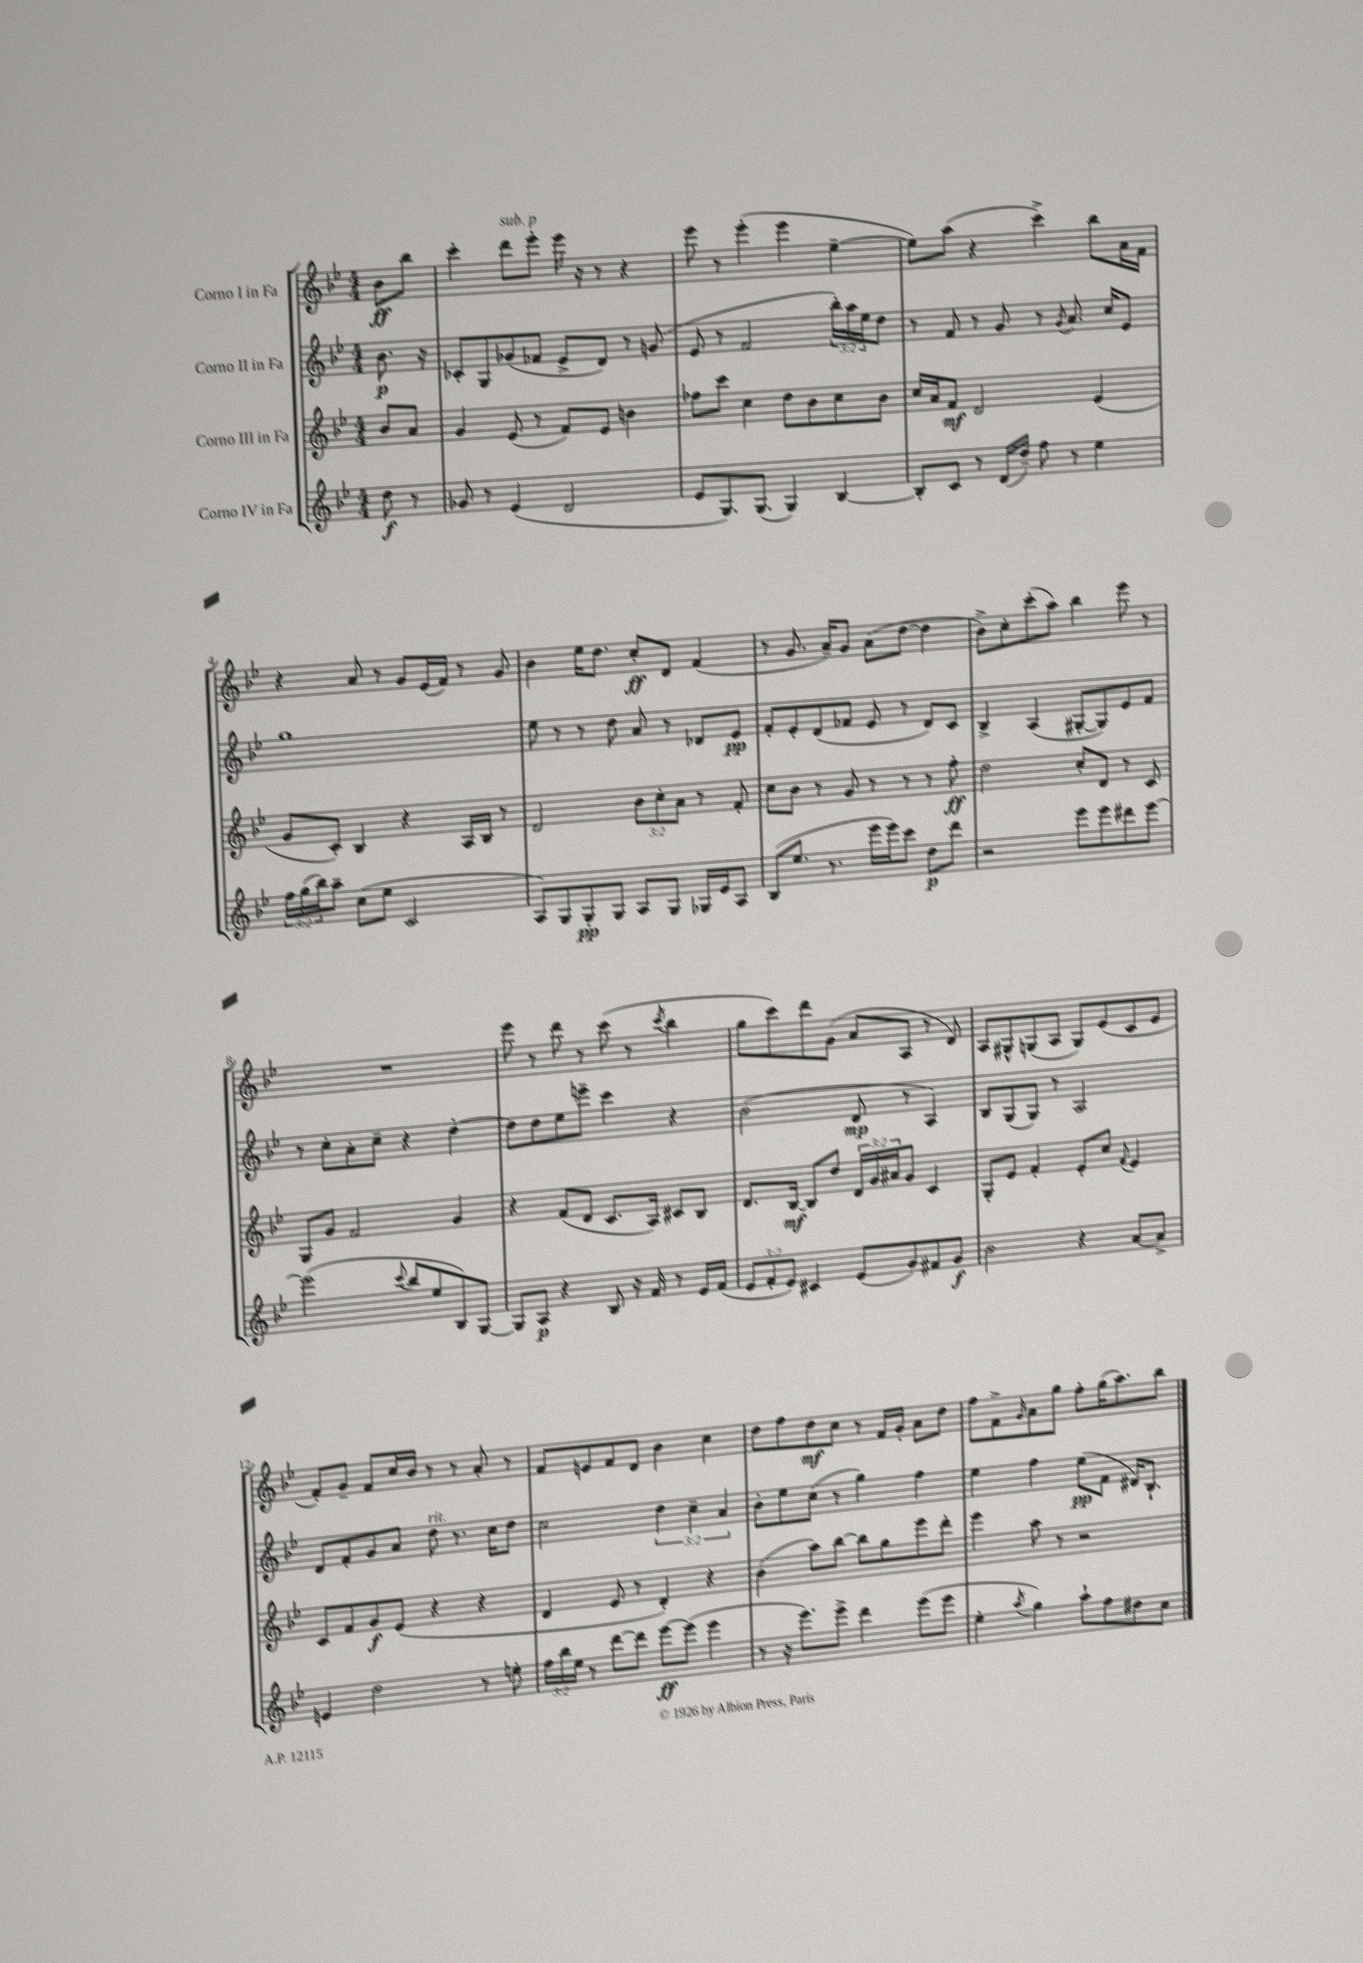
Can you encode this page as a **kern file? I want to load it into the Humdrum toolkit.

**kern	**kern	**kern	**kern
*staff4	*staff3	*staff2	*staff1
*clefG2	*clefG2	*clefG2	*clefG2
*k[b-e-]	*k[b-e-]	*k[b-e-]	*k[b-e-]
*M4/4	*M4/4	*M4/4	*M4/4
8dd\	8b-/L	8.b-\	8b-\L
8r	8a/J	.	8bb-\J
.	.	16r	.
=	=	=	=
8g-/	4g/	8c-'/L	4ccc'\
8r	.	8G/	.
(4e-/	(8e-/	(8g-/	8ddd\L
.	8r	8f-/J	8eee-'\J
2d/	8f/L)	8e-^/L	16eee-\
.	.	.	16r
.	8e-/J	8d/J)	8r
.	4b\	8r	4r
.	.	(8g/	.
=	=	=	=
8e-/L	8ff-\L	8e-/	8eee-\
8.G/)	8ccc\J	8r	8r
.	4cc\	2f/	(4eee-'\
(8.G/J	.	.	.
4G/)	8dd\L	.	4eee-\
.	8b-\	.	.
[4B-/	8cc\	24bb-'\LL)	[4ee-~\
.	.	24aa\	.
.	.	24ee-\J	.
.	8b-\J	8dd\J	.
=	=	=	=
8B-'/]L	16cc/LL	8r	8ee-\]L)
.	16a/J	.	.
8c/J	8f/J	8f/	(8aa\J
8r	2d/	8r	4r
(16d/LL	.	8g/	.
16dd~/JJ)	.	.	.
8ff\	.	8r	4ccc^\)
.	.	8qg/	.
8r	.	8.a/	.
4ee-\	(4e-/	.	8bb-\L
.	.	16cc/LK	.
.	.	8e-/J	16a\L
.	.	.	16f\JJ
=	=	=	=
24ff\LL	8g/L	1gg	4r
(24gg\	.	.	.
24bb-\J)	.	.	.
8aa~\J	8c'/J)	.	.
(8cc\L	4B-/	.	8a/
8ee-\J	.	.	8r
2c/	4r	.	8g/L
.	.	.	(16e-/L
.	.	.	16f/JJ)
.	16A/LL	.	8r
.	16B-/JJ	.	.
.	8r	.	8g/
=	=	=	=
8A/L)	2d/	8ee-\	4b-\
8G/	.	8r	.
8G'/	.	8r	16ee-\LK
.	.	.	8.dd\J
8G/J	.	8dd\	.
8A/L	12b-\L	8a/	8cc'/L
.	12cc'\	.	.
8G/J	.	8r	8d/J
.	12a\J	.	.
16G-/LL	8r	8d-/L	(4f/
16e-/J	.	.	.
8A/J	8f'/	8e-/J	.
=	=	=	=
(8B-/L	8cc\L	8f'/L	8r
8.ee-/J	8b-\J	8e-'/	8.g/
.	8r	(8d/	.
8.r	.	.	16a~/LK)
.	8g/	8f-/J	8g/J
16eee-\LL	8r	8e-/	(8a\L
16eee-\J)	.	.	.
8ccc\J	8r	8r	[8dd\J
8dd\L	8r	8d/L)	4dd\]
8ddd\J	8ff'\	8c/J	.
=	=	=	=
2r	2dd\	4B-^/	8b-^\L)
.	.	.	8cc'\
.	.	(4A/	(8ccc'\
.	.	.	8aa\J)
8eee-\L	8cc'/L	[8G#'/L	4bb-\
8eee-\	8d/J	8G#/])	.
8ddd#\	8r	8e-/	8eee-\
[8eee-\J	8c/	8f/J	8r
=	=	=	=
(2eee-\]	8G/L	8r	1r
.	8g/J	8cc'\L	.
.	2f/	8a'\	.
.	.	8cc~\J	.
8qqccc/	.	.	.
8bb-/L	.	4r	.
8ee-/	.	.	.
8B-/)	4g/	[4dd'\	.
[8G/J	.	.	.
=	=	=	=
8G/]L	4r	8dd\]L	8eee-\
8A/J	.	8dd\	8r
4r	(8f/L	8ee-\	8ddd\
.	8d/J	8eee~\J	8r
8B-/	8.c/L	4ccc\	(8ccc\
16r	.	.	8r
16f/	16A/Jk)	.	.
.	.	.	8qccc/
8r	8c#/L	4r	4bb-\
16e-/LL	8B-/J	.	.
(16f/JJ	.	.	.
=	=	=	=
12e-/L	8.d/L	(2b-\	8gg\L
12f'/	.	.	.
.	.	.	8ccc\)
12e-/J)	.	.	.
.	[16B-/Jk	.	.
4c#/	8B-/]L	.	8ddd\
.	8dd/J	.	(8g\J
(8e-/L	24d/LL	8d/	8a/L
.	24g/	.	.
.	24a#/J	.	.
8g/)	8g/J	8r	8A/J
8f#/	4c/	4A/)	8r
8g/J	.	.	8d/)
=	=	=	=
2b-\	8G'/L	8B-/L	8A/L
.	8e-/J	(8G/	8G#^^/
.	4f'/	8G/J)	(8G/
.	.	8r	8A/J
4r	8e-'/L	2A/	8G/L)
.	8cc/J	.	(8e-/
.	8qqf/	.	.
[8a/L	4e-/	.	8c/
8a^/]J	.	.	8e-/J
=	=	=	=
4e/	8c/L	8d/L	8f'/L)
.	8f/	8f'/	8g~/J
2dd\	8g/	8g/	8f/L
.	(8e-/J	8a/J	16cc/L
.	.	.	16b-/JJ
.	4r	8dd\	8r
.	.	8.r	8r
8r	4r	.	8a'/
.	.	16cc\LK	.
8ee'\	.	8dd\J	8r
=	=	=	=
24ff\LL	4d/	2cc\	8f/L
24bb-\	.	.	.
24ee-\JJ	.	.	.
8r	.	.	8e/
[8ddd\L	8e-/	.	8f/
8ddd\]J	8r	.	8d/J
[8eee-\L	4d'/)	6dd\	4b-\
(8eee-\]J	.	.	.
.	.	6cc~\	.
4eee-\	4r	.	4cc\
.	.	6a/	.
=	=	=	=
8r	(4b-\	8b-'\L	8dd\L
16r	.	8ee-\	8ff\
8.eee-\L)	.	.	.
.	8aa\L)	(8cc\J	8dd\
8eee-^\J	[8bb-\J	8r	8cc\J
4ddd\	8bb-\]L	4gg\)	8r
.	8gg\	.	16f/LL
.	.	.	16g'/JJ
(8eee-\L	8eee-\	4ff\	8a\L
8eee-\J	8ddd'\J	.	8dd\J
=	=	=	=
4ee-'\	4eee-\	4ee-\	8ff\L
.	.	.	8f^\
8qaa/	.	.	16qqg/
4gg\)	8aa\	4ff\	8a\
.	8r	.	8gg\J
8aa`\L	2r	(8ee-\L	8ff'\L
8ff\	.	8f\J	(16gg\K
.	.	.	8.aa\)
8dd#\	.	16d#/LK)	.
.	.	8.B-`/J	.
8cc\J	.	.	8bb-\J
==	==	==	==
*-	*-	*-	*-
